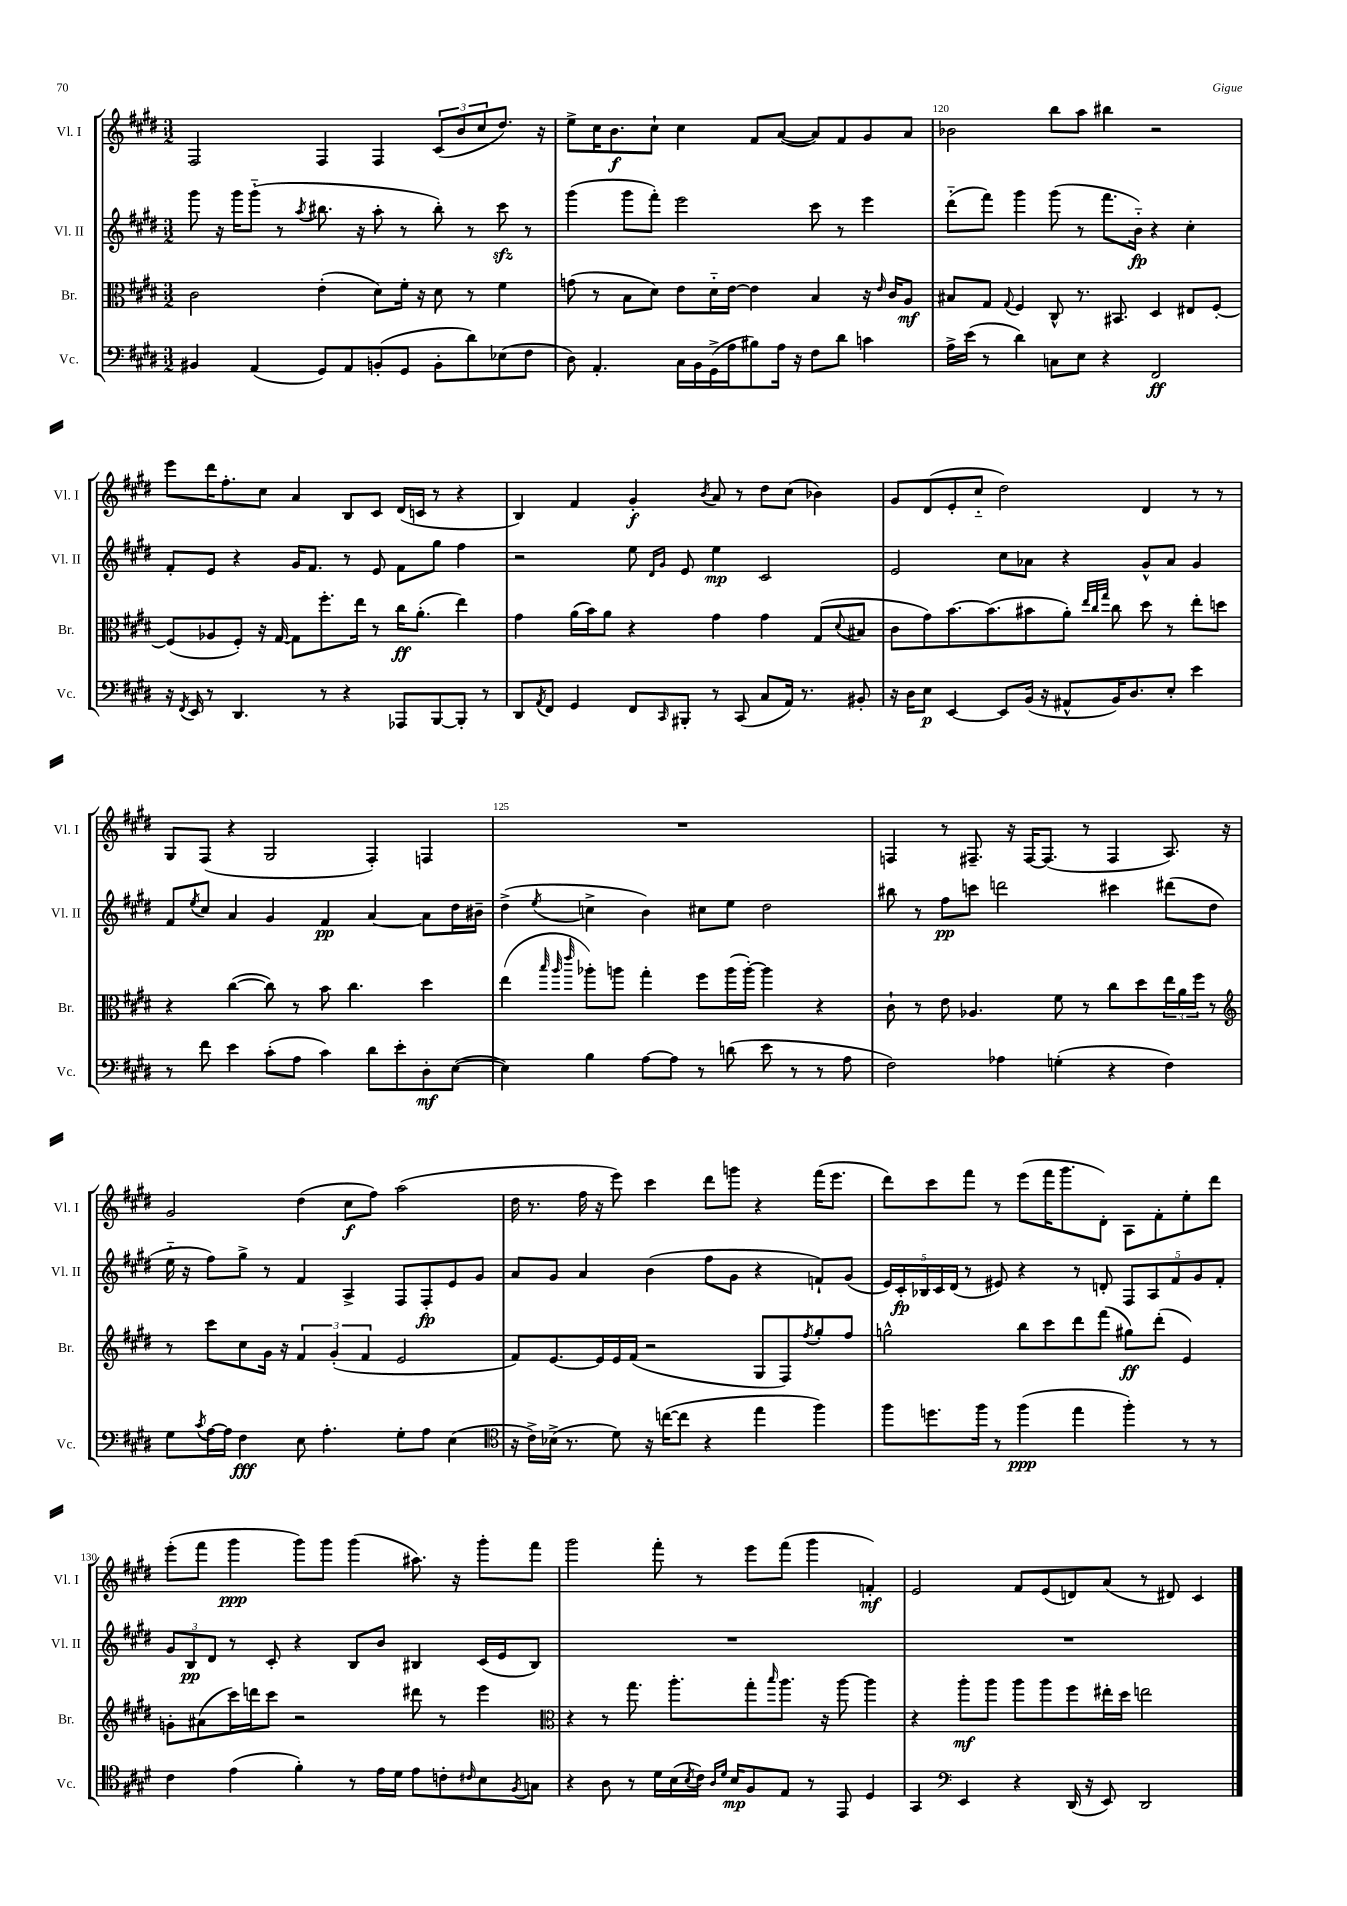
<<
\new StaffGroup <<
\new Staff = "s0" \with { instrumentName = "Vl. I" shortInstrumentName = "Vl. I" } {
    \clef treble \key e \major \numericTimeSignature \time 3/2
    fis2 fis4 fis4 \tuplet 3/2 { cis'8( b'8 cis''8 } dis''8.) r16 |
    e''8-> cis''16 b'8.\f cis''8-! cis''4 fis'8 a'8~( a'8) fis'8 gis'8 a'8 |
    bes'2 b''8 a''8 bis''4 r2 |
    e'''8 dis'''16 fis''8.-. cis''8 a'4 b8 cis'8 dis'16( c'16 r8 r4 |
    b4) fis'4 gis'4-.\f \acciaccatura { b'8 } a'8 r8 dis''8 cis''8( bes'4) |
    gis'8 dis'8( e'8-. cis''8-_ dis''2) dis'4 r8 r8 |
    gis8 fis8( r4 gis2 fis4-.) f4 |
    R1. |
    f4 r8 fis8.-- r16 fis16~ fis8.( r8 fis4 a8.) r16 |
    gis'2 dis''4( cis''8\f fis''8) a''2( |
    dis''16 r8. fis''16 r16 e'''8) cis'''4 dis'''8 g'''8 r4 fis'''16( e'''8. |
    dis'''8) cis'''8 fis'''8 r8 e'''8( fis'''16 gis'''8. dis'8-.) a8 fis'8-. e''8-. dis'''8 |
    e'''8-.( fis'''8 gis'''4\ppp gis'''8) gis'''8 gis'''4( ais''8.) r16 gis'''8-. fis'''8 |
    gis'''2 fis'''8-. r8 e'''8 fis'''8( gis'''4 f'4-.\mf) |
    e'2 fis'8 e'8( d'8) a'8( r8 dis'8) cis'4 \bar "|." |
}
\new Staff = "s1" \with { instrumentName = "Vl. II" shortInstrumentName = "Vl. II" } {
    \clef treble \key e \major \numericTimeSignature \time 3/2
    gis'''8 r16 gis'''16 gis'''8-_( r8 \acciaccatura { a''8 } bis''8. r16 a''8-. r8 bis''8-.) r8 cis'''8\sfz r8 |
    gis'''4( gis'''8 fis'''8-.) e'''2 cis'''8 r8 e'''4 |
    dis'''8-_( fis'''8) gis'''4 gis'''8( r8 fis'''8. b'16-_\fp) r4 cis''4-. |
    fis'8-. e'8 r4 gis'16 fis'8. r8 e'8 fis'8 gis''8 fis''4 |
    r2 e''8 \grace { dis'16 gis'16 } e'8 e''4\mp cis'2 |
    e'2 cis''8 aes'8 r4 gis'8-^ aes'8 gis'4 |
    fis'8 \acciaccatura { e''8 } cis''8 a'4 gis'4 fis'4\pp a'4~ a'8 dis''16 bis'16-- |
    dis''4->( \acciaccatura { e''8 } c''4-> b'4) cis''8 e''8 dis''2 |
    bis''8 r8 fis''8\pp c'''8 d'''2 cis'''4 dis'''8( dis''8 |
    e''16-_ r16 fis''8) gis''8-> r8 fis'4 a4-> fis8 fis8-.\fp e'8 gis'8 |
    a'8 gis'8 a'4 b'4( fis''8 gis'8 r4 f'8-!) gis'8( |
    \tuplet 5/4 { e'16) cis'16-.\fp bes16 cis'16 dis'16( } r8 eis'8) r4 r8 d'8-. \tuplet 5/4 { fis8 a8 fis'8 gis'8 fis'8-. } |
    \tuplet 3/2 { gis'8 b8\pp dis'8 } r8 cis'8-. r4 b8 b'8 bis4 cis'16( e'16 bis8) |
    R1. |
    R1. \bar "|." |
}
\new Staff = "s2" \with { instrumentName = "Br." shortInstrumentName = "Br." } {
    \clef alto \key e \major \numericTimeSignature \time 3/2
    cis'2 e'4-.( dis'8) fis'16-. r16 dis'8 r8 fis'4 |
    g'8( r8 b8 dis'8) e'8 dis'16-_ e'16~ e'4 b4 r16 \grace { e'16 } cis'16 a8\mf |
    bis8 gis8 \appoggiatura { gis8 } fis4 cis8-^ r8. bis,8. dis4 eis8 fis8~-. |
    fis8( aes8 fis8-.) r16 gis16~ gis8 fis''8.-. e''16 r8 cis''16\ff a'8.-.( e''4) |
    gis'4 a'16( b'16) a'8 r4 gis'4 gis'4 gis8( \appoggiatura { dis'8 } bis8 |
    cis'8 gis'8) b'8.~ b'8.( bis'8 a'8-.) \grace { e''32 cis''32 gis''32 } cis''8 dis''8 r8 e''8-. d''8 |
    r4 cis''4~( cis''8) r8 b'8 cis''4. dis''4 |
    e''4( \grace { b''32 a''32 e'''32 } aes''8-.) a''8 gis''4-. fis''8 a''16( a''16~-.) a''4 r4 |
    cis'8-! r8 e'8 aes4. fis'8 r8 cis''8 dis''8 \tuplet 3/2 { e''16 a'16 fis''16 } r8 |
    \clef treble r8 cis'''8 cis''8 gis'16 r16 \tuplet 3/2 { fis'4 gis'4-.( fis'4 } e'2 |
    fis'8) e'8.~ e'16 e'16 fis'16( r2 gis8 fis8) \acciaccatura { fis''8 } gis''8-. fis''8 |
    g''2-^ b''8 cis'''8 dis'''8 fis'''8( gis''8\ff) dis'''8-.( e'4) |
    g'8-. ais'8( cis'''16) d'''16 cis'''8 r2 dis'''8 r8 e'''4 |
    \clef alto r4 r8 gis''8. a''8.-. gis''8-. \grace { b''16 } a''8. r16 a''8~ a''4 |
    r4 a''8-.\mf a''8 a''8 a''8 fis''8 eis''16-. dis''16 e''2 \bar "|." |
}
\new Staff = "s3" \with { instrumentName = "Vc." shortInstrumentName = "Vc." } {
    \clef bass \key e \major \numericTimeSignature \time 3/2
    bis,4 a,4( gis,8) a,8 b,8-.( gis,8 b,8-. dis'8) ees8( fis8 |
    dis8) a,4.-. cis16 b,16 gis,16->( a16 bis8) a16 r16 fis8 dis'8 c'4 |
    a16-> e'16( r8 dis'4) c8 e8 r4 fis,2\ff |
    r16 \acciaccatura { fis,8 } e,16 r8 dis,4. r8 r4 aes,,8 b,,8~ b,,8-. r8 |
    dis,8 \acciaccatura { a,8 } fis,8 gis,4 fis,8 \grace { cis,16 } bis,,8-. r8 cis,8( cis8 a,16) r8. bis,8-. |
    r16 dis16 e8\p e,4~ e,8 b,16( r16 ais,8-^ b,16) dis8. e8-. e'4 |
    r8 fis'8 e'4 cis'8-.( a8 cis'4) dis'8 e'8-. dis8-.\mf e8~( |
    e4) b4 a8~ a8 r8 d'8( e'8 r8 r8 a8 |
    fis2) aes4 g4-.( r4 fis4) |
    gis8 \acciaccatura { cis'8 } a16~ a16 fis4\fff e8 a4.-. gis8-. a8 e4( |
    \clef tenor r16 cis'16->) bes16->( r8. dis'8) r16 c''16~( c''8 r4 e''4 fis''4) |
    fis''8 d''8. fis''16 r8 fis''4\ppp( e''4 fis''4-.) r8 r8 |
    cis'4 e'4( fis'4-.) r8 e'16 dis'16 e'8 c'8-. \grace { cis'16 } b8 \acciaccatura { fis8 } g8 |
    r4 a8 r8 dis'16 b16( \acciaccatura { b8 } cis'16) \grace { a16 dis'16 } b16\mp fis8 e8 r8 e,8 dis4 |
    gis,4 \clef bass e,4 r4 dis,16( r16 e,8) dis,2 \bar "|." |
}
>>
>>
\layout { \context { \Score currentBarNumber = #118 \override BarNumber.break-visibility = ##(#f #t #t) barNumberVisibility = #(every-nth-bar-number-visible 5) } }
